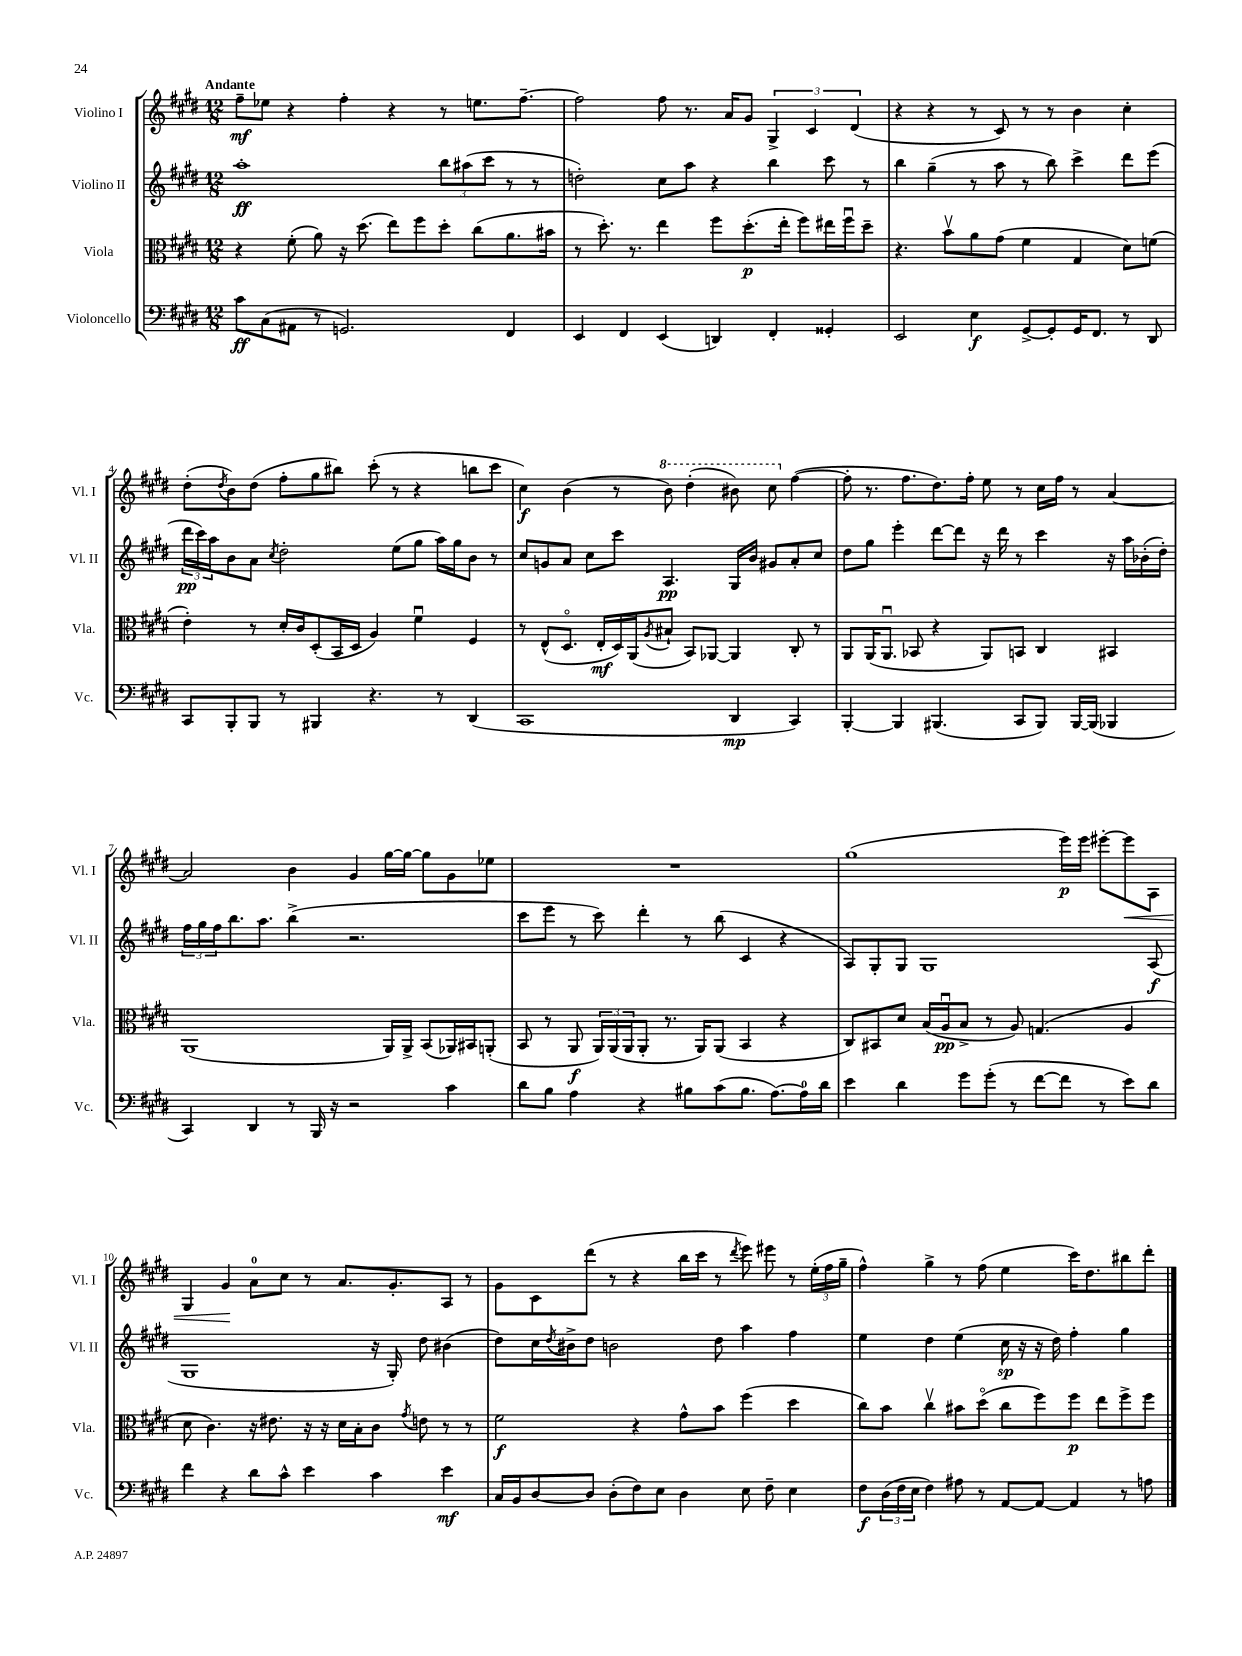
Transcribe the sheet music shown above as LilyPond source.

<<
\new StaffGroup <<
\new Staff = "s0" \with { instrumentName = "Violino I" shortInstrumentName = "Vl. I" } {
    \clef treble \key e \major \numericTimeSignature \time 12/8 \tempo "Andante"
    fis''8--\mf ees''8 r4 fis''4-. r4 r8 e''8. fis''8.~-- |
    fis''2 fis''8 r8. a'16 gis'8 \tuplet 3/2 { gis4-> cis'4 dis'4( } |
    r4 r4 r8 cis'8) r8 r8 b'4 cis''4-. |
    dis''8-.( \acciaccatura { dis''8 } b'8) dis''8( fis''8-. gis''8 bis''8) cis'''8-.( r8 r4 b''8 cis'''8 |
    cis''4\f) b'4( r8 \ottava #1 b''8) dis'''4-.( bis''8) cis'''8 \ottava #0 fis''4~( |
    fis''8-. r8. fis''8. dis''8.) fis''16-. e''8 r8 cis''16 fis''16 r8 a'4~ |
    a'2 b'4 gis'4 gis''16~ gis''16~ gis''8 gis'8 ees''8 |
    R1. |
    gis''1( e'''16\p) e'''16 eis'''8~-. eis'''8\< a8 |
    gis4 gis'4\! a'8-0 cis''8 r8 a'8. gis'8.-. a8 r8 |
    gis'8 cis'8 dis'''8( r8 r4 b''16 cis'''16 r8 \acciaccatura { dis'''8 } e'''8) eis'''8 r8 \tuplet 3/2 { e''16-.( fis''16 gis''16-- } |
    fis''4-^) gis''4-> r8 fis''8( e''4 cis'''16) dis''8. bis''8 dis'''8-. \bar "|." |
}
\new Staff = "s1" \with { instrumentName = "Violino II" shortInstrumentName = "Vl. II" } {
    \clef treble \key e \major \numericTimeSignature \time 12/8
    a''1-.\ff \tuplet 3/2 { b''8 ais''8( cis'''8 } r8 r8 |
    d''2-.) cis''8 a''8 r4 b''4 cis'''8 r8 |
    b''4 gis''4--( r8 a''8 r8 b''8) cis'''4-> dis'''8 e'''8( |
    \tuplet 3/2 { dis'''16\pp cis'''16) a''16 } b'8 a'8 \acciaccatura { cis''8 } dis''2-. e''8( gis''8 a''16) gis''16 b'8 r8 |
    cis''8 g'8 a'8 cis''8 cis'''8 a4.\pp gis16 b'16 gis'8 a'8-. cis''8 |
    dis''8 gis''8 e'''4-. dis'''8~ dis'''8 r16 dis'''16 r8 cis'''4 r16 a''16 bes'16-.( dis''16-.) |
    \tuplet 3/2 { fis''16 gis''16 fis''16 } b''8. a''8. b''4->( r2. |
    cis'''8 e'''8 r8 cis'''8) dis'''4-. r8 b''8( cis'4 r4 |
    a8) gis8-. gis8 gis1 a8\f( |
    gis1 r16 gis16-.) dis''8 bis'4( |
    dis''8) cis''16 \acciaccatura { dis''8 } bis'16-> dis''8 b'2 dis''8 a''4 fis''4 |
    e''4 dis''4 e''4( cis''16\sp r16 r16 dis''16) fis''4-. gis''4 \bar "|." |
}
\new Staff = "s2" \with { instrumentName = "Viola" shortInstrumentName = "Vla." } {
    \clef alto \key e \major \numericTimeSignature \time 12/8
    r4 fis'8-.( a'8) r16 dis''8.( e''8) fis''8 dis''8-. cis''8( a'8. bis'16 |
    r8 dis''8.-.) r8. e''4 fis''8 dis''8.-.\p( e''16-. fis''8) eis''16 fis''16\downbow dis''8-- |
    r4. b'8\upbow a'8 gis'8( fis'4 gis4 dis'8) f'8( |
    e'4-.) r8 dis'16-. cis'16 dis8-.( b,16 dis16 a4) fis'4\downbow fis4 |
    r8 e8-^( dis8.\flageolet e16-.\mf dis16) a,16( \acciaccatura { a8 } bis8-! b,8) aes,8~ aes,4 cis8-. r8 |
    a,8 a,16( a,8.\downbow bes,8 r4 a,8) b,8 cis4 bis,4 |
    a,1( a,16) a,16-> b,8( aes,16) bis,16 a,8-.( |
    b,8 r8 a,8\f \tuplet 3/2 { a,16) a,16( a,16 } a,8-. r8. a,16) a,8( b,4 r4 |
    cis8) bis,8 dis'8 b16( a16\downbow\pp b8-> r8 a8) g4.( a4 |
    dis'8 cis'4.) r16 eis'8. r16 r16 dis'16 b16-. cis'8 \acciaccatura { gis'8 } e'8 r8 r8 |
    fis'2\f r4 gis'8-^ b'8 fis''4( dis''4 |
    cis''8) b'8 cis''4\upbow bis'8 dis''8\flageolet( cis''8 fis''8) fis''8\p e''8 fis''8-> fis''8 \bar "|." |
}
\new Staff = "s3" \with { instrumentName = "Violoncello" shortInstrumentName = "Vc." } {
    \clef bass \key e \major \numericTimeSignature \time 12/8
    cis'8\ff cis8( ais,8 r8 g,2.) fis,4 |
    e,4 fis,4 e,4( d,4) fis,4-. gisis,4-. |
    e,2 e4\f gis,8~-> gis,8-. gis,16 fis,8. r8 dis,8 |
    cis,8 b,,8-. b,,8 r8 bis,,4 r4. r8 dis,4( |
    cis,1 dis,4\mp cis,4) |
    b,,4~-. b,,4 bis,,4.( cis,8 bis,,8) bis,,16~ bis,,16( bes,,4 |
    cis,4) dis,4 r8 b,,16 r16 r2 cis'4 |
    dis'8 b8 a4 r4 bis8 cis'8( bis8. a8.~) a16-0 dis'16 |
    e'4 dis'4 gis'8 gis'8-.( r8 fis'8~ fis'8 r8 e'8) dis'8 |
    fis'4 r4 dis'8 cis'8-^ e'4 cis'4 e'4\mf |
    cis16 b,16 dis8~ dis8 dis8-.( fis8) e8 dis4 e8 fis8-- e4 |
    fis8\f \tuplet 3/2 { dis16( fis16 e16 } fis4) ais8 r8 a,8~ a,8~ a,4 r8 a8 \bar "|." |
}
>>
>>
